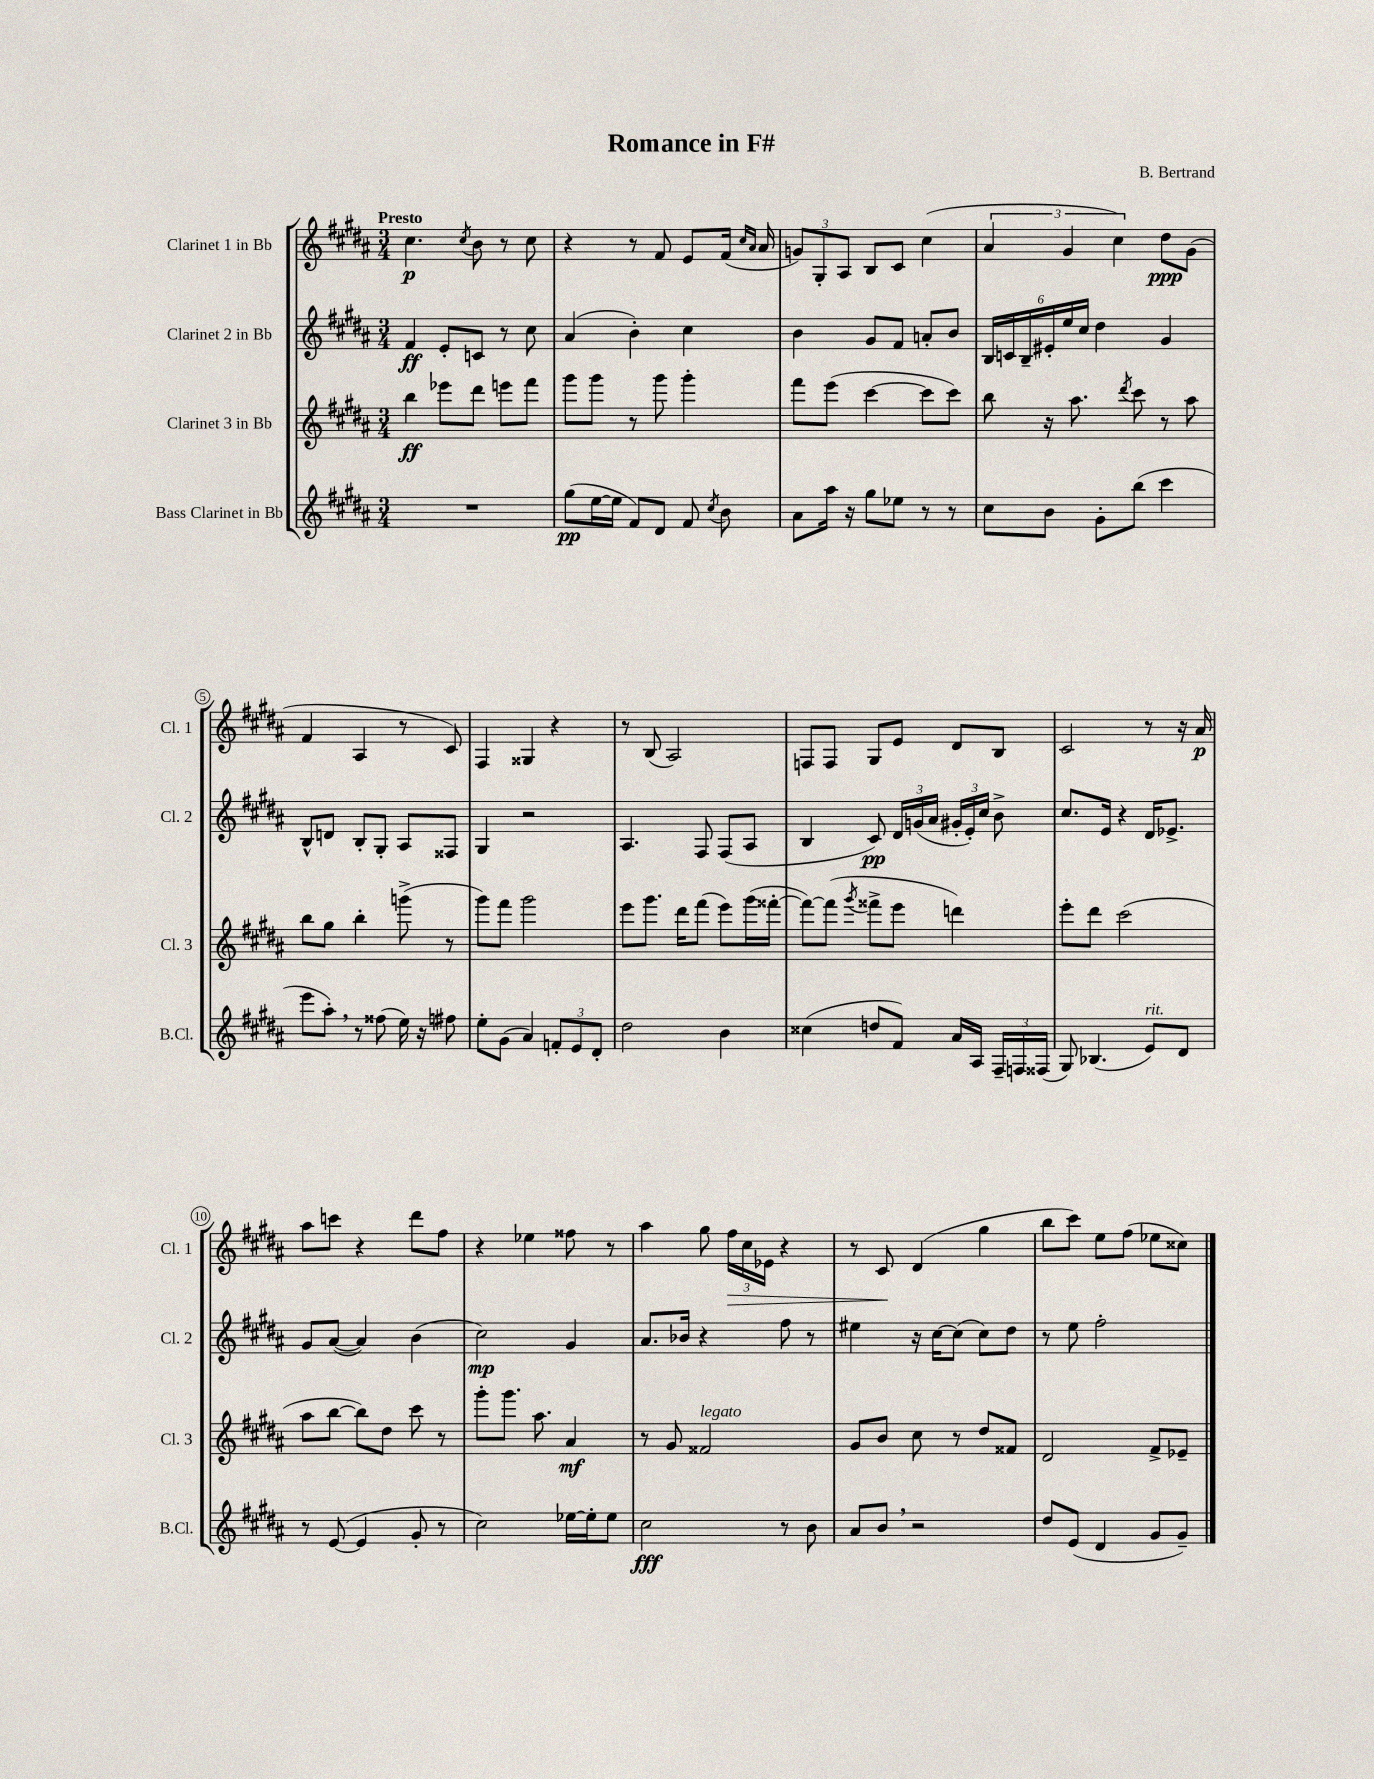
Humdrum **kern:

**kern	**dynam	**kern	**dynam	**kern	**dynam	**kern	**dynam
*part4	*part4	*part3	*part3	*part2	*part2	*part1	*part1
*staff4	*staff4	*staff3	*staff3	*staff2	*staff2	*staff1	*staff1
*I"Bass Clarinet in Bb	*	*I"Clarinet 3 in Bb	*	*I"Clarinet 2 in Bb	*	*I"Clarinet 1 in Bb	*
*I'B.Cl.	*	*I'Cl. 3	*	*I'Cl. 2	*	*I'Cl. 1	*
*clefG2	*	*clefG2	*	*clefG2	*	*clefG2	*
*k[f#c#g#d#a#]	*	*k[f#c#g#d#a#]	*	*k[f#c#g#d#a#]	*	*k[f#c#g#d#a#]	*
*M3/4	*	*M3/4	*	*M3/4	*	*M3/4	*
=1	=1	=1	=1	=1	=1	=1	=1
!	!	!	!	!	!	!LO:TX:a:B:t=Presto	!
2.r	.	4bb\	ff	4f#/	ff	4.cc#\	p
.	.	8eee-X\L	.	8e'/L	.	.	.
.	.	.	.	.	.	8qcc#/	.
.	.	8ddd#\J	.	8cn/J	.	8b\	.
.	.	8eeen\L	.	8r	.	8r	.
.	.	8fff#\J	.	8cc#\	.	8cc#\	.
=2	=2	=2	=2	=2	=2	=2	=2
(8gg#\L	pp	8ggg#\L	.	(4a#/	.	4r	.
[16ee\L	.	8ggg#\J	.	.	.	.	.
16ee\JJ]	.	.	.	.	.	.	.
8f#/L)	.	8r	.	4b'\)	.	8r	.
8d#/J	.	8ggg#\	.	.	.	8f#/	.
8f#/	.	4ggg#'\	.	4cc#\	.	8e/L	.
8qcc#/	.	.	.	.	.	.	.
8b\	.	.	.	.	.	(16f#/Jk	.
.	.	.	.	.	.	16qqcc#/LL	.
.	.	.	.	.	.	16qqa#/JJ	.
.	.	.	.	.	.	16a#/	.
=3	=3	=3	=3	=3	=3	=3	=3
8a#\L	.	8fff#\L	.	4b\	.	12gn/L)	.
.	.	.	.	.	.	12G#'/	.
16aa#\Jk	.	(8eee\J	.	.	.	.	.
.	.	.	.	.	.	12A#/J	.
16r	.	.	.	.	.	.	.
8gg#\L	.	[4ccc#\	.	8g#/L	.	8B/L	.
8ee-X\J	.	.	.	8f#/J	.	8c#/J	.
8r	.	8ccc#\L]	.	8an'/L	.	(4cc#\	.
8r	.	8ccc#\J)	.	8b/J	.	.	.
=4	=4	=4	=4	=4	=4	=4	=4
8cc#\L	.	8bb\	.	24B/LL	.	6a#/	.
.	.	.	.	24cn/	.	.	.
.	.	.	.	24B~/	.	.	.
8b\J	.	16r	.	24e#X'/	.	.	.
.	.	.	.	24ee/	.	6g#/	.
.	.	8.aa#\	.	.	.	.	.
.	.	.	.	24cc#/JJ	.	.	.
8g#'\L	.	.	.	4dd#\	.	.	.
.	.	.	.	.	.	6cc#\)	.
.	.	8qddd#/	.	.	.	.	.
(8bb\J	.	8ccc#\	.	.	.	.	.
4ccc#\	.	8r	.	4g#/	.	8dd#\L	ppp
.	.	8aa#\	.	.	.	(8g#\J	.
!!LO:LB:g=z
=5	=5	=5	=5	=5	=5	=5	=5
8eee\L	.	8bb\L	.	8B^^/L	.	4f#/	.
8aa#',\J)	.	8gg#\J	.	8dn/J	.	.	.
8r	.	4bb'\	.	8B'/L	.	4A#/	.
(8ff##X\	.	.	.	8G#'/J	.	.	.
16ee\)	.	(8gggn^\	.	8A#/L	.	8r	.
16r	.	.	.	.	.	.	.
8ff#X\	.	8r	.	8F##X/J	.	8c#/)	.
=6	=6	=6	=6	=6	=6	=6	=6
8ee'\L	.	8ggg#\L)	.	4G#/	.	4F#/	.
(8g#\J	.	8fff#\J	.	.	.	.	.
4a#/)	.	2ggg#\	.	2r	.	4G##X/	.
12fn'/L	.	.	.	.	.	4r	.
12e/	.	.	.	.	.	.	.
12d#'/J	.	.	.	.	.	.	.
=7	=7	=7	=7	=7	=7	=7	=7
2dd#\	.	8eee\L	.	4.A#/	.	8r	.
.	.	8.ggg#\J	.	.	.	(8B/	.
.	.	.	.	.	.	2A#/)	.
.	.	16ddd#\KL	.	.	.	.	.
.	.	(8fff#\J	.	8F#/	.	.	.
4b\	.	8eee\L)	.	(8F#/L	.	.	.
.	.	(16ggg#\L	.	8A#/J	.	.	.
.	.	[16fff##X'\JJ	.	.	.	.	.
=8	=8	=8	=8	=8	=8	=8	=8
(4cc##X\	.	8fff##\L_)	.	4B/	.	8Fn/L	.
.	.	(8fff##\J]	.	.	.	8F/J	.
.	.	8qggg#/	.	.	.	.	.
8ddn/L	.	8fff##X^\L	.	8c#/)	pp	8G#/L	.
8f#/J)	.	8eee\J	.	24d#/LL	.	8e/J	.
.	.	.	.	(24gn/	.	.	.
.	.	.	.	24a#/JJ	.	.	.
16a#/LL	.	4dddn\)	.	24g#X'/LL	.	8d#/L	.
.	.	.	.	24e'/)	.	.	.
16A#/JJ	.	.	.	.	.	.	.
.	.	.	.	24cc#/JJ	.	.	.
24F#~/LL	.	.	.	8b^\	.	8B/J	.
24Fn/	.	.	.	.	.	.	.
(24F##X/JJ	.	.	.	.	.	.	.
=9	=9	=9	=9	=9	=9	=9	=9
8G#/)	.	8eee'\L	.	8.cc#/L	.	2c#/	.
(4.B-X/	.	8ddd#\J	.	.	.	.	.
.	.	.	.	16e/Jk	.	.	.
.	.	(2ccc#\	.	4r	.	.	.
!LO:TX:a:i:t=rit.	!	!	!	!	!	!	!
8e/L)	.	.	.	16d#/KL	.	8r	.
.	.	.	.	8.e-X^/J	.	.	.
8d#/J	.	.	.	.	.	16r	.
.	.	.	.	.	.	16a#/	p
!!LO:LB:g=z
=10	=10	=10	=10	=10	=10	=10	=10
8r	.	8aa#\L	.	8g#/L	.	8aa#\L	.
([8e/	.	[8bb\J	.	([8a#/J	.	8cccn\J	.
4e/]	.	8bb\L])	.	4a#/])	.	4r	.
.	.	8dd#\J	.	.	.	.	.
8g#'/	.	8ccc#\	.	(4b\	.	8ddd#\L	.
8r	.	8r	.	.	.	8ff#\J	.
=11	=11	=11	=11	=11	=11	=11	=11
2cc#\)	.	8ggg#'\L	.	2cc#\)	mp	4r	.
.	.	8.ggg#\J	.	.	.	.	.
.	.	.	.	.	.	4ee-X\	.
.	.	8.aa#\	.	.	.	.	.
[16ee-X\LL	.	4a#/	mf	4g#/	.	8ff##X\	.
16ee-'\J]	.	.	.	.	.	.	.
8ee-\J	.	.	.	.	.	8r	.
=12	=12	=12	=12	=12	=12	=12	=12
2cc#\	fff	8r	.	8.a#/L	.	4aa#\	.
.	.	8g#/	.	.	.	.	.
.	.	.	.	16b-X/Jk	.	.	.
!	!	!LO:TX:a:i:t=legato	!	!	!	!	!
.	.	2f##X/	.	4r	.	8gg#\	.
!	!	!	!	!	!	!	!LO:HP:b
.	.	.	.	.	.	24ff#\LL	>
.	.	.	.	.	.	24cc#\	.
.	.	.	.	.	.	24e-X\JJ	.
8r	.	.	.	8ff#\	.	4r	.
8b\	.	.	.	8r	.	.	.
=13	=13	=13	=13	=13	=13	=13	=13
8a#/L	.	8g#/L	.	4ee#X\	.	8r	.
8b,/J	.	8b/J	.	.	.	8c#/	.
2r	.	8cc#\	.	16r	.	(4d#/	]
.	.	.	.	[16cc#\KL	.	.	.
.	.	8r	.	(8cc#\J]	.	.	.
.	.	8dd#/L	.	8cc#\L)	.	4gg#\	.
.	.	8f##X/J	.	8dd#\J	.	.	.
=14	=14	=14	=14	=14	=14	=14	=14
8dd#/L	.	2d#/	.	8r	.	8bb\L	.
(8e/J	.	.	.	8ee\	.	8ccc#\J)	.
4d#/	.	.	.	2ff#'\	.	8ee\L	.
.	.	.	.	.	.	(8ff#\J	.
8g#/L	.	8f#^/L	.	.	.	8ee-X\L	.
8g#~/J)	.	8e-X~/J	.	.	.	8cc##X\J)	.
==	==	==	==	==	==	==	==
*-	*-	*-	*-	*-	*-	*-	*-
